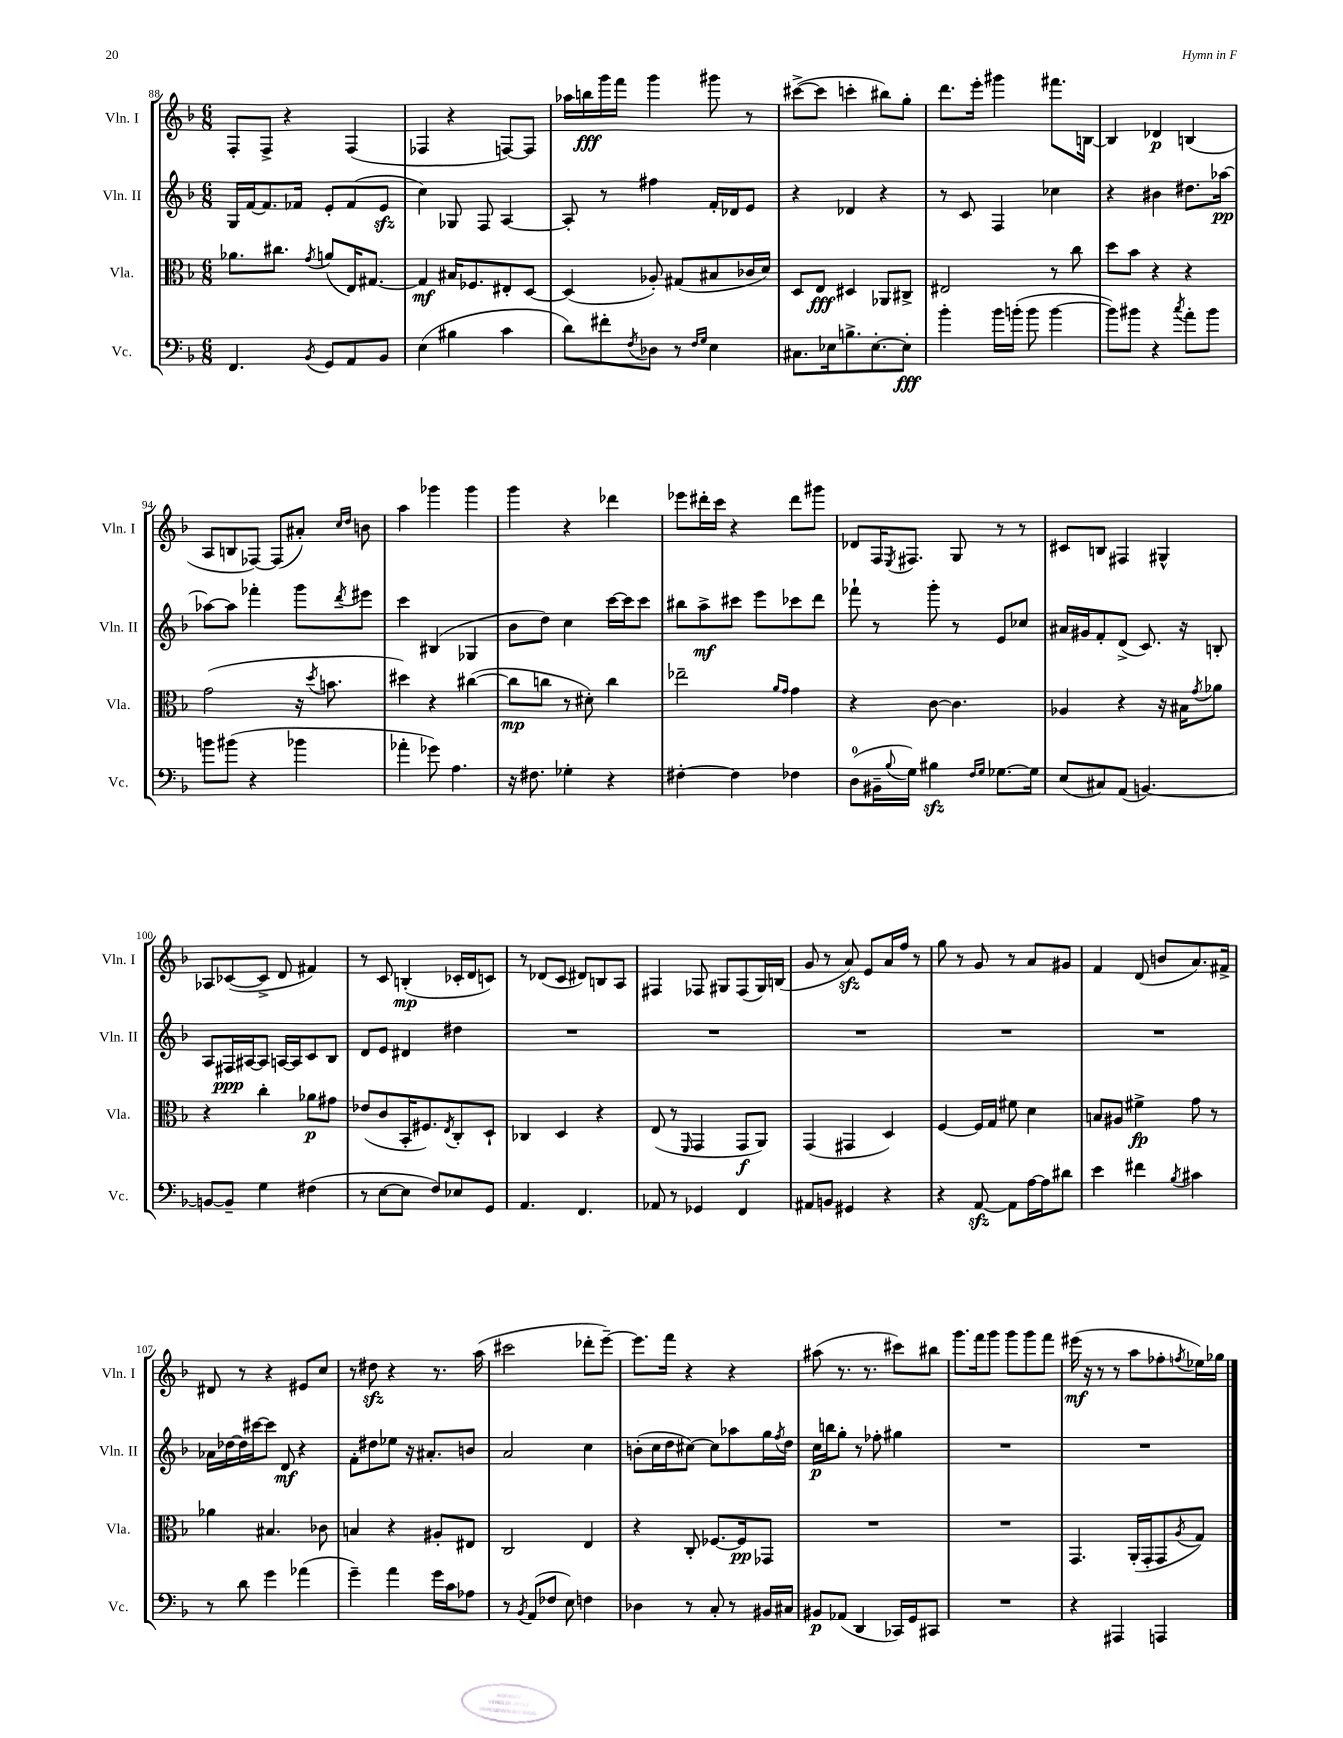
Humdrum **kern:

**kern	**kern	**kern	**kern
*staff4	*staff3	*staff2	*staff1
*clefF4	*clefC3	*clefG2	*clefG2
*k[b-]	*k[b-]	*k[b-]	*k[b-]
*M6/8	*M6/8	*M6/8	*M6/8
4.FF	8.a-	16G	8F'
.	.	[16f	.
.	.	8.f]	8F^
.	8.cc#	.	.
.	.	.	4r
.	.	16f-	.
8qBB-	8qg	.	.
8GG	(8a	8e'	.
8AA	16E)	(8f-	(4F
.	[8.G#	.	.
8BB-	.	8e	.
=	=	=	=
(4E	4G#]	4cc)	4F-
4B#	16B#	8G-	4r
.	8.F-	.	.
.	.	8F	.
4c	8E#'	[4A	[8F)
.	[8D	.	8F]
=	=	=	=
8d)	(4D]	8A']	16aa-
.	.	.	16bb
8f#'	.	8r	16ggg
.	.	.	16fff
8qF	.	.	.
8D-	8A-')	4ff#	4ggg
8r	(8G#	.	.
16qqF	.	.	.
16qqG	.	.	.
4E	8B#	16f'	8ggg#
.	.	16d-	.
.	16c-	8e	8r
.	16d)	.	.
=	=	=	=
8.C#	8D	4r	([8ccc#^
.	8E	.	8ccc#]
16E-	.	.	.
8.B^	4D#	4d-	4ccc'
[8.E-'	.	.	.
.	8AA-	4r	8bb#)
8E-']	8C#^	.	8gg'
=	=	=	=
4b-'	2E#	8r	8.ddd
.	.	8c	.
.	.	.	16eee'
16b-	.	4F	4ggg#
(16b'	.	.	.
8b	.	.	.
[4b	8r	4cc-	8.fff#
.	8cc	.	.
.	.	.	[16B
=	=	=	=
8b])	8dd	4r	4B]
8b#	8b-	.	.
4r	4r	4b#	4d-
8qcc	.	.	.
8a'	4r	8.dd#	(4B
8b#	.	.	.
.	.	[16aa-	.
=	=	=	=
8b	(2g	8aa-_	8A
(8b#	.	8aa-]	8B
4r	.	4fff-'	[8F-)
.	.	.	(8F-]
4b-	16r	8ggg	8a#')
.	8qdd	.	.
.	8.b	.	.
.	.	.	16qqcc
.	.	8qddd	16qqdd
.	.	8eee#	8b
=	=	=	=
4a-'	4dd#)	4ccc	4aa
8g-)	4r	(4B#	4ggg-
4.A	.	.	.
.	([4cc#	4G-	4ggg-
=	=	=	=
16r	8cc#]	8b-	4ggg
8.F#	.	.	.
.	8cc	8dd)	.
4G-'	8r	4cc	4r
.	8d#')	.	.
4r	4cc	[16ccc	4ddd-
.	.	16ccc]	.
.	.	8ccc	.
=	=	=	=
[4F#'	2ee-~	8bb#	8eee-
.	.	8aa^	16ddd#'
.	.	.	16ccc
4F#]	.	8ccc#	4r
.	.	8eee	.
.	16qqa	.	.
.	16qqg	.	.
4F-	4g	8ccc-	8ddd#
.	.	8ddd	8ggg#
=	=	=	=
(8D	4r	8fff-`	8d-
16BB#~	.	8r	16F
8qqB-	.	.	8qE
16G)	.	.	8.F#
4B#	[8c	8ggg'	.
.	4.c]	8r	8G
16qqF	.	.	.
16qqG	.	.	.
[8.G-	.	8e	8r
.	.	8cc-	8r
16G-]	.	.	.
=	=	=	=
(8E	4A-	16a#	8c#
.	.	16g#	.
8C#)	.	8f'	8B
(8AA	4r	(8d^	4F#
[4.BB)	.	8.c)	.
.	16r	.	4G#^^
.	16B#	16r	.
.	8qg	.	.
.	8a-	8B'	.
=	=	=	=
8BB_	4r	8A	8A-
8BB~]	.	16F#	([8c-
.	.	[16A#	.
4G	4cc'	8A#]	8c-^]
.	.	[16A	8d
.	.	16A]	.
(4F#	8a-	8c	4f#)
.	8g#	8B-	.
=	=	=	=
8r	(8e-	8d	8r
[8E	8c	8e	8c
8E]	16BB-'	4d#	(4B'
.	8.F#)	.	.
8F)	.	.	.
.	8qE	.	.
8E-	8C'	4dd#	16c-'
.	.	.	16d
8GG	8D`	.	8c)
=	=	=	=
4.AA	4C-	2.r	8r
.	.	.	(8d-
.	4D	.	8c
4.FF	.	.	8d#)
.	4r	.	8B
.	.	.	8A
=	=	=	=
8AA-	(8E	2.r	4F#
8r	8r	.	.
.	16qqFF	.	.
4GG-	4GG	.	8F-
.	.	.	8G#
4FF	8GG	.	(8F-
.	8AA)	.	16G#)
.	.	.	(16B
=	=	=	=
8AA#	(4GG	2.r	8g
8BB	.	.	8r
4GG#	4GG#	.	8a)
.	.	.	8e
4r	4D)	.	16a
.	.	.	16ff
.	.	.	8r
=	=	=	=
4r	[4F	2.r	8gg
.	.	.	8r
[8AA	16F]	.	8g
.	16G	.	.
8AA]	8f#	.	8r
[16A	4d	.	8a
16A]	.	.	.
8d#	.	.	8g#
=	=	=	=
4e	8B	2.r	4f
.	8A#	.	.
4f#	4f#^	.	(8d
.	.	.	8b
8qB-	.	.	.
4c#	8g	.	8.a)
.	8r	.	.
.	.	.	16f#^
=	=	=	=
8r	4a-	16a-	8d#
.	.	[16dd-	.
8d	.	16dd-]	8r
.	.	[16ccc#	.
4g	4.B#	8ccc#]	4r
.	.	8d	.
(4a-	.	4r	8e#
.	8c-	.	8cc
=	=	=	=
4g~)	4B	8f'	8r
.	.	8dd#	8dd#
4a	4r	8ee-	4r
.	.	16r	.
.	.	8.a#'	.
16g	8A#'	.	8.r
16c	.	.	.
8A-	8E#	8b	.
.	.	.	(16aa
=	=	=	=
8r	2C	2a	2ccc#
8qBB-	.	.	.
(8AA	.	.	.
8F-	.	.	.
8E)	.	.	.
4F	4E	4cc	8ddd-'
.	.	.	[8eee~)
=	=	=	=
4D-	4r	(8b'	8.eee]
.	.	16cc	.
.	.	16dd	16fff
8r	8C'	[8cc#)	4r
8C'	[8.F-	8cc#]	.
8r	.	8aa-	4r
.	16F-]	.	.
16BB#	8GG-	16gg	.
.	.	8qff	.
16C#	.	16dd	.
=	=	=	=
8BB#	2.r	16cc	(8aa#
.	.	16bb	.
(8AA-	.	8gg'	8.r
4DD	.	8r	.
.	.	.	8.r
.	.	8ff-'	.
16CC-)	.	4gg#	8ccc#)
16GG	.	.	.
8CC#	.	.	8bb#
=	=	=	=
2.r	2.r	2.r	8.ggg
.	.	.	16fff
.	.	.	8ggg
.	.	.	8ggg
.	.	.	8ggg
.	.	.	8fff
=	=	=	=
4r	4.GG	2.r	(16eee#
.	.	.	16r
.	.	.	8r
4AAA#	.	.	8r
.	(16AA'	.	8aa
.	16GG'	.	.
4AAA	8GG	.	8ff-'
.	8qA	.	8qff
.	8G)	.	16ee-)
.	.	.	16gg-
==	==	==	==
*-	*-	*-	*-
